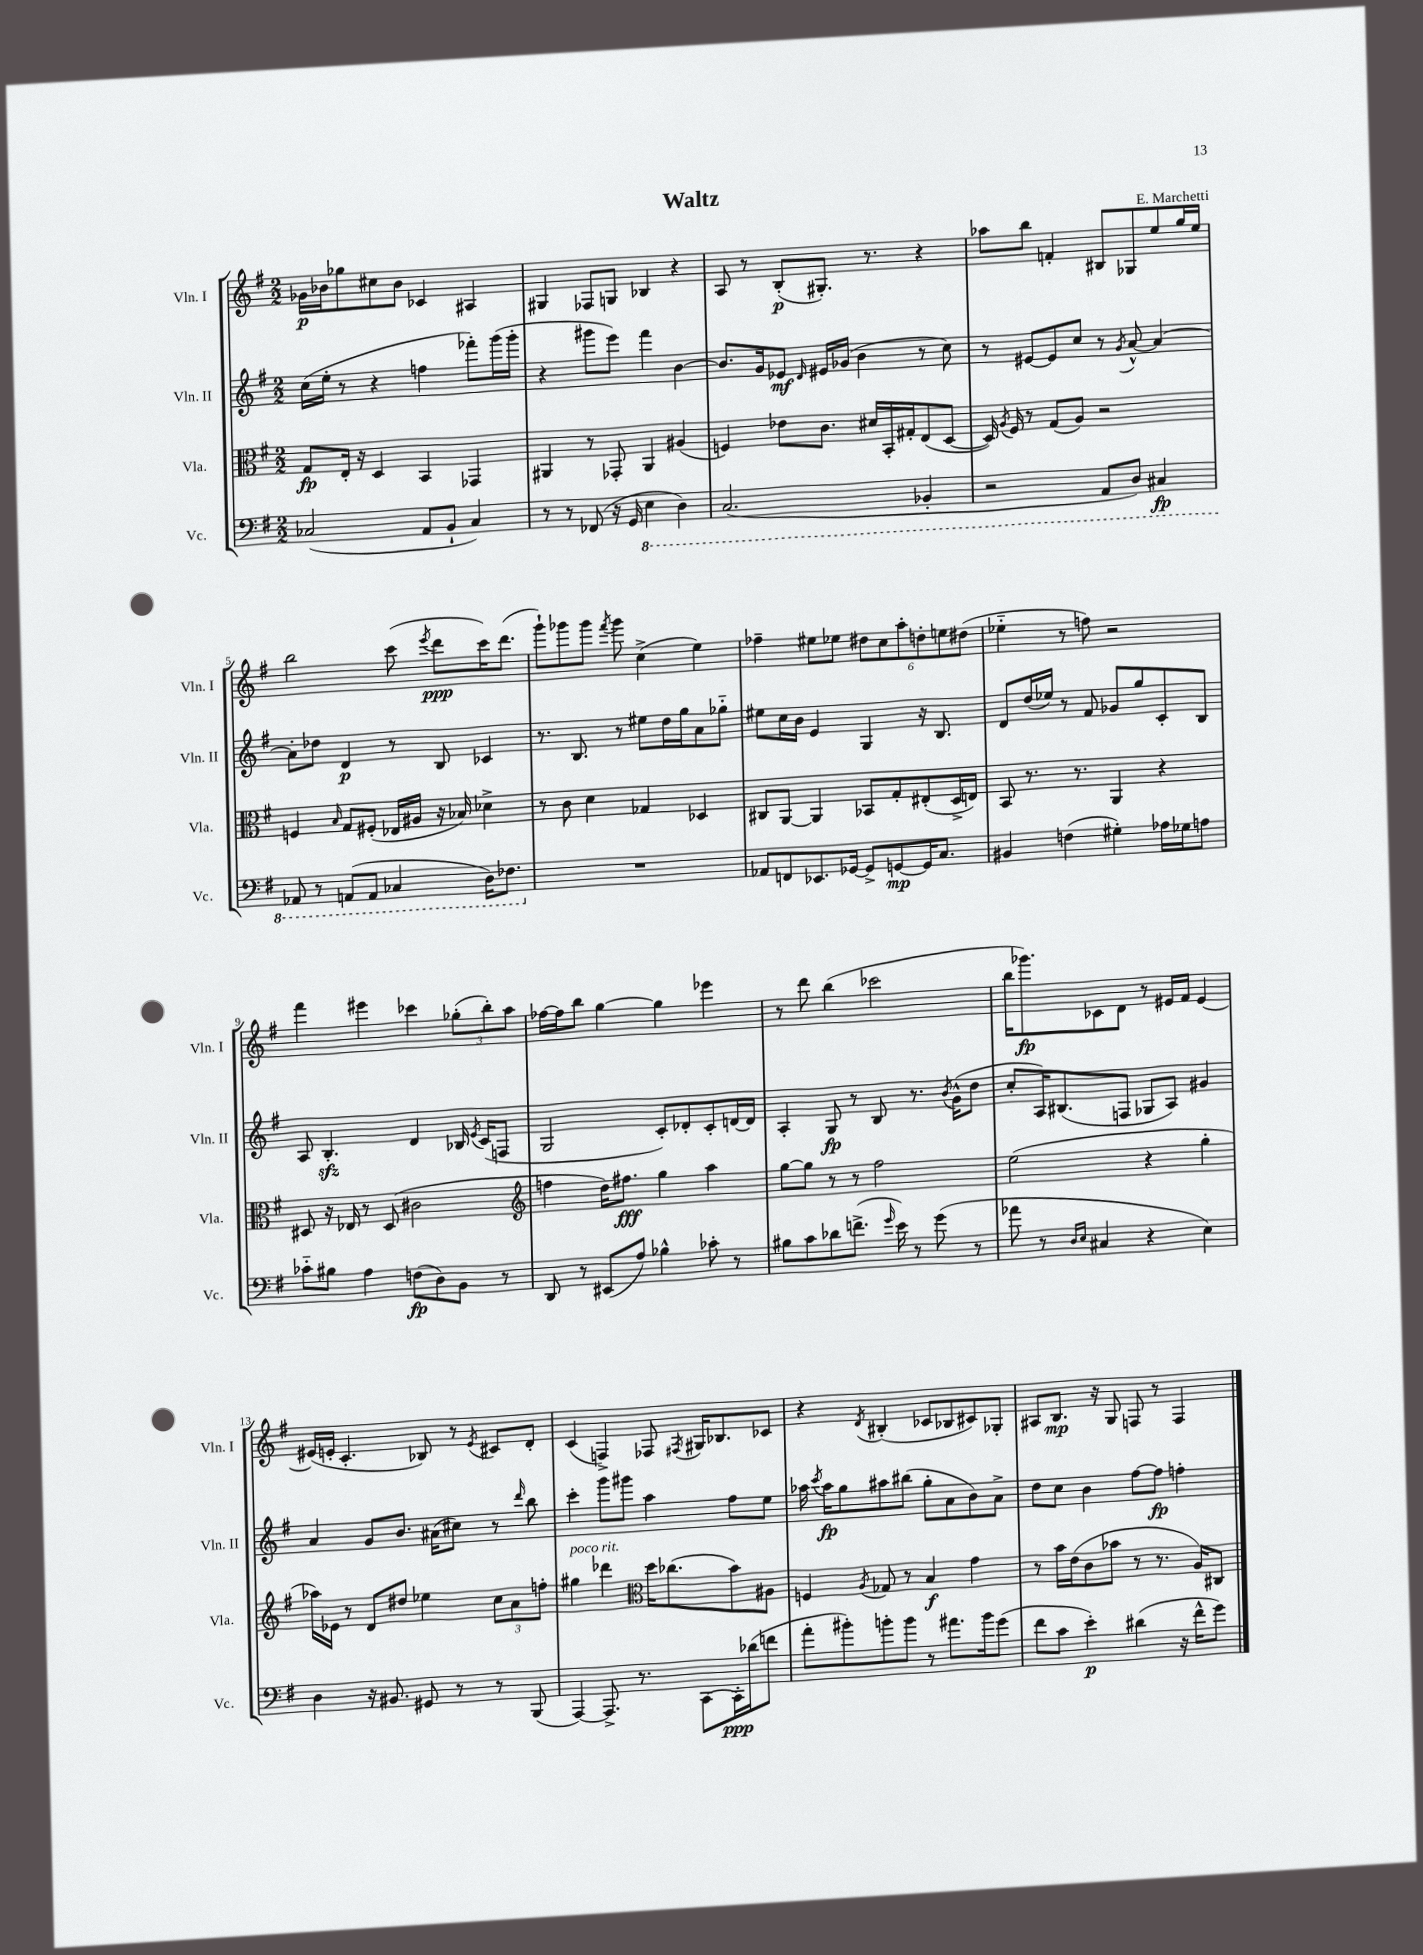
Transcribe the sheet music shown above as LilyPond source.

\header { title = "Waltz" composer = "E. Marchetti" }
<<
\new StaffGroup <<
\new Staff = "s0" \with { instrumentName = "Vln. I" shortInstrumentName = "Vln. I" } {
    \clef treble \key g \major \numericTimeSignature \time 2/2
    \autoBeamOff ges'16[\p bes'16 ges''8 cis''8 bes'8] ces'4 ais4 |
    gis4 fes8[ g8] bes4 r4 |
    a8 r8 b8[-.\p( gis8.]-.) r8. r4 |
    aes''8[ b''8] f'4-. bis8[ ges8 e''8 g''16 e''16] |
    b''2 c'''8( \acciaccatura { e'''8 } d'''8[\ppp c'''16) d'''8.]( |
    g'''8[-!) ges'''8 ges'''8] \acciaccatura { fis'''8 } ges'''8 c''4->( e''4) |
    fes''4-- eis''8[ ees''8] \tuplet 6/4 { dis''8[ c''8 a''8-. d''8-. e''8 dis''8]( } |
    ees''4-_ r8 f''8) r2 |
    fis'''4 eis'''4 ces'''4 \tuplet 3/2 { ges''8[-.( b''8-.) a''8] } |
    fes''16[~ fes''16 b''8] g''4~ g''4 ees'''4 |
    r8 d'''8 b''4( ces'''2 |
    b''16[ ges'''8.\fp) ces'8 d'8] r8 eis'16[ fis'16] eis'4~ |
    eis'16[( e'16]-. c'4.-. bes8) r8 \acciaccatura { e'8 } cis'8[ d'8]-. |
    c'4( f4->) fes8 \acciaccatura { fis8 } gis16[ bes8. ces'8] |
    r4 \acciaccatura { d'8 } bis4-.( ces'8[ bes8 cis'8) ges8]-. |
    ais8[ b8.]\mp r16 g8 f8 r8 f4 \bar "|." |
}
\new Staff = "s1" \with { instrumentName = "Vln. II" shortInstrumentName = "Vln. II" } {
    \clef treble \key g \major \numericTimeSignature \time 2/2
    \autoBeamOff c''16[( e''16]-. r8 r4 f''4 fes'''8[-.) g'''16( g'''16]-. |
    r4 gis'''8[ e'''8]) fis'''4 b'4~ |
    b'8.[ g'16 ees'8]\mf \grace { d'16 } eis'16[ ges'16]( b'4 r8 c''8) |
    r8 eis'8[~ eis'8 c''8] r8 \acciaccatura { g'8 } a'8~-^ a'4~ |
    a'8[-. des''8] d'4\p r8 b8 ces'4 |
    r8. b8. r8 eis''8[ d''16 g''16 a'8 ges''8]-_ |
    eis''8[ c''16 b'16] e'4 g4 r16 b8. |
    d'8[ d''16( ees''16]) r8 fis'8 ges'8[ g''8 c'8-. b8] |
    a8 b4.-.\sfz d'4 bes16 \acciaccatura { e'8 } c'16[( f8] |
    g2 c'8[-.) des'8-. c'8-. d'16~ d'16] |
    a4-. g8\fp r8 b8 r8. \acciaccatura { b'8 } g'16[-^( d''8] |
    c''8[-. a16) bis8.( f8] ges8[ a8]) gis'4 |
    a'4 g'8[ b'8.] ais'16[( cis''8]) r8 \grace { d'''16 } b''8 |
    c'''4-. g'''8[ gis'''8] a''4 fis''8[ e''8] |
    aes''16 \acciaccatura { c'''8 } aes''16[\fp g''8 ais''8 bis''8]( g''8[-. a'8 b'8) a'8]-> |
    d''8[ c''8] b'4 fis''8[~ fis''8]\fp f''4-. \bar "|." |
}
\new Staff = "s2" \with { instrumentName = "Vla." shortInstrumentName = "Vla." } {
    \clef alto \key g \major \numericTimeSignature \time 2/2
    \autoBeamOff g8[\fp e16]-. r16 d4 b,4 ges,4 |
    ais,4 r8 ges,8-. ais,4 ais4( |
    f4) ees'8[ c'8.] dis'16[ b,16-. gis16-. e8( d8]~ |
    d16) \acciaccatura { a8 } fis16 r8 g8[( a8]) r2 |
    f4 \grace { b16 } g8[ fis8]-.( ees16[ ais16] r16 bes16) des'4-> |
    r8 c'8 d'4 ges4 des4 |
    cis8[ a,8]~ a,4 bes,8[ g8-. eis8-.( d16-> e16]) |
    b,8 r8. r8. a,4 r4 |
    dis8 r16 ees16 r8 dis8( cis'2 |
    \clef treble f''4 d''16[) fis''8.]\fff g''4 a''4 |
    g''8[~ g''8] r8 r8 fis''2 |
    e''2( r4 g''4-. |
    aes''16[) ees'16] r8 d'8[ dis''8] ees''4 \tuplet 3/2 { c''8[ a'8 f''8]-. } |
    gis''4^\markup { \italic "poco rit." } des'''4 \clef alto d''16[ ces''8.( b'8) ais8] |
    f4 \acciaccatura { a8 } ges8 r8 b4\f g'4 |
    r8 b'16[ e'16( c'8 bes'8] r8 r8. a16[) cis8] \bar "|." |
}
\new Staff = "s3" \with { instrumentName = "Vc." shortInstrumentName = "Vc." } {
    \clef bass \key g \major \numericTimeSignature \time 2/2
    \autoBeamOff ces2( a,8[ b,8]-! ces4) |
    r8 r8 fes,8( r16 g,16 \ottava #-1 e,4 d,4) |
    c,2.( bes,,4-. |
    r2 a,,8[ d,8]) cis,4\fp |
    aes,,8 r8 a,,8[( a,,8] ces,4 d,16[) fes,8.] \ottava #0 |
    R1 |
    aes,8[ f,8 ees,8. ges,16]~ ges,8[-> g,8~\mp g,16 c8.] |
    bis,4 f4( gis4-.) aes16[ ges16 a8] |
    ces'8[-_ bis8] a4 f8[\fp( d8) b,8] r8 |
    d,8 r8 eis,8[( a8]) bes4-^ ces'8-. r8 |
    bis8[ c'8 des'8 f'8.]->( \grace { g'16 } e'16) r8 g'8( r8 |
    aes'8 r8 \grace { d16[ e16] } cis4 r4 e4) |
    d4 r16 bis,8. gis,8 r8 r8 b,,8( |
    a,,4~) a,,8.-> r8. c,8[~ c,16-.\ppp des'16( f'8] |
    a'8[-. bis'8-.) b'8-. b'8] r8 ais'8.[ b'16 g'8]( |
    fis'8[ c'8] e'4-.\p) dis'4( r16 fis'16[-^ g'8]) \bar "|." |
}
>>
>>
